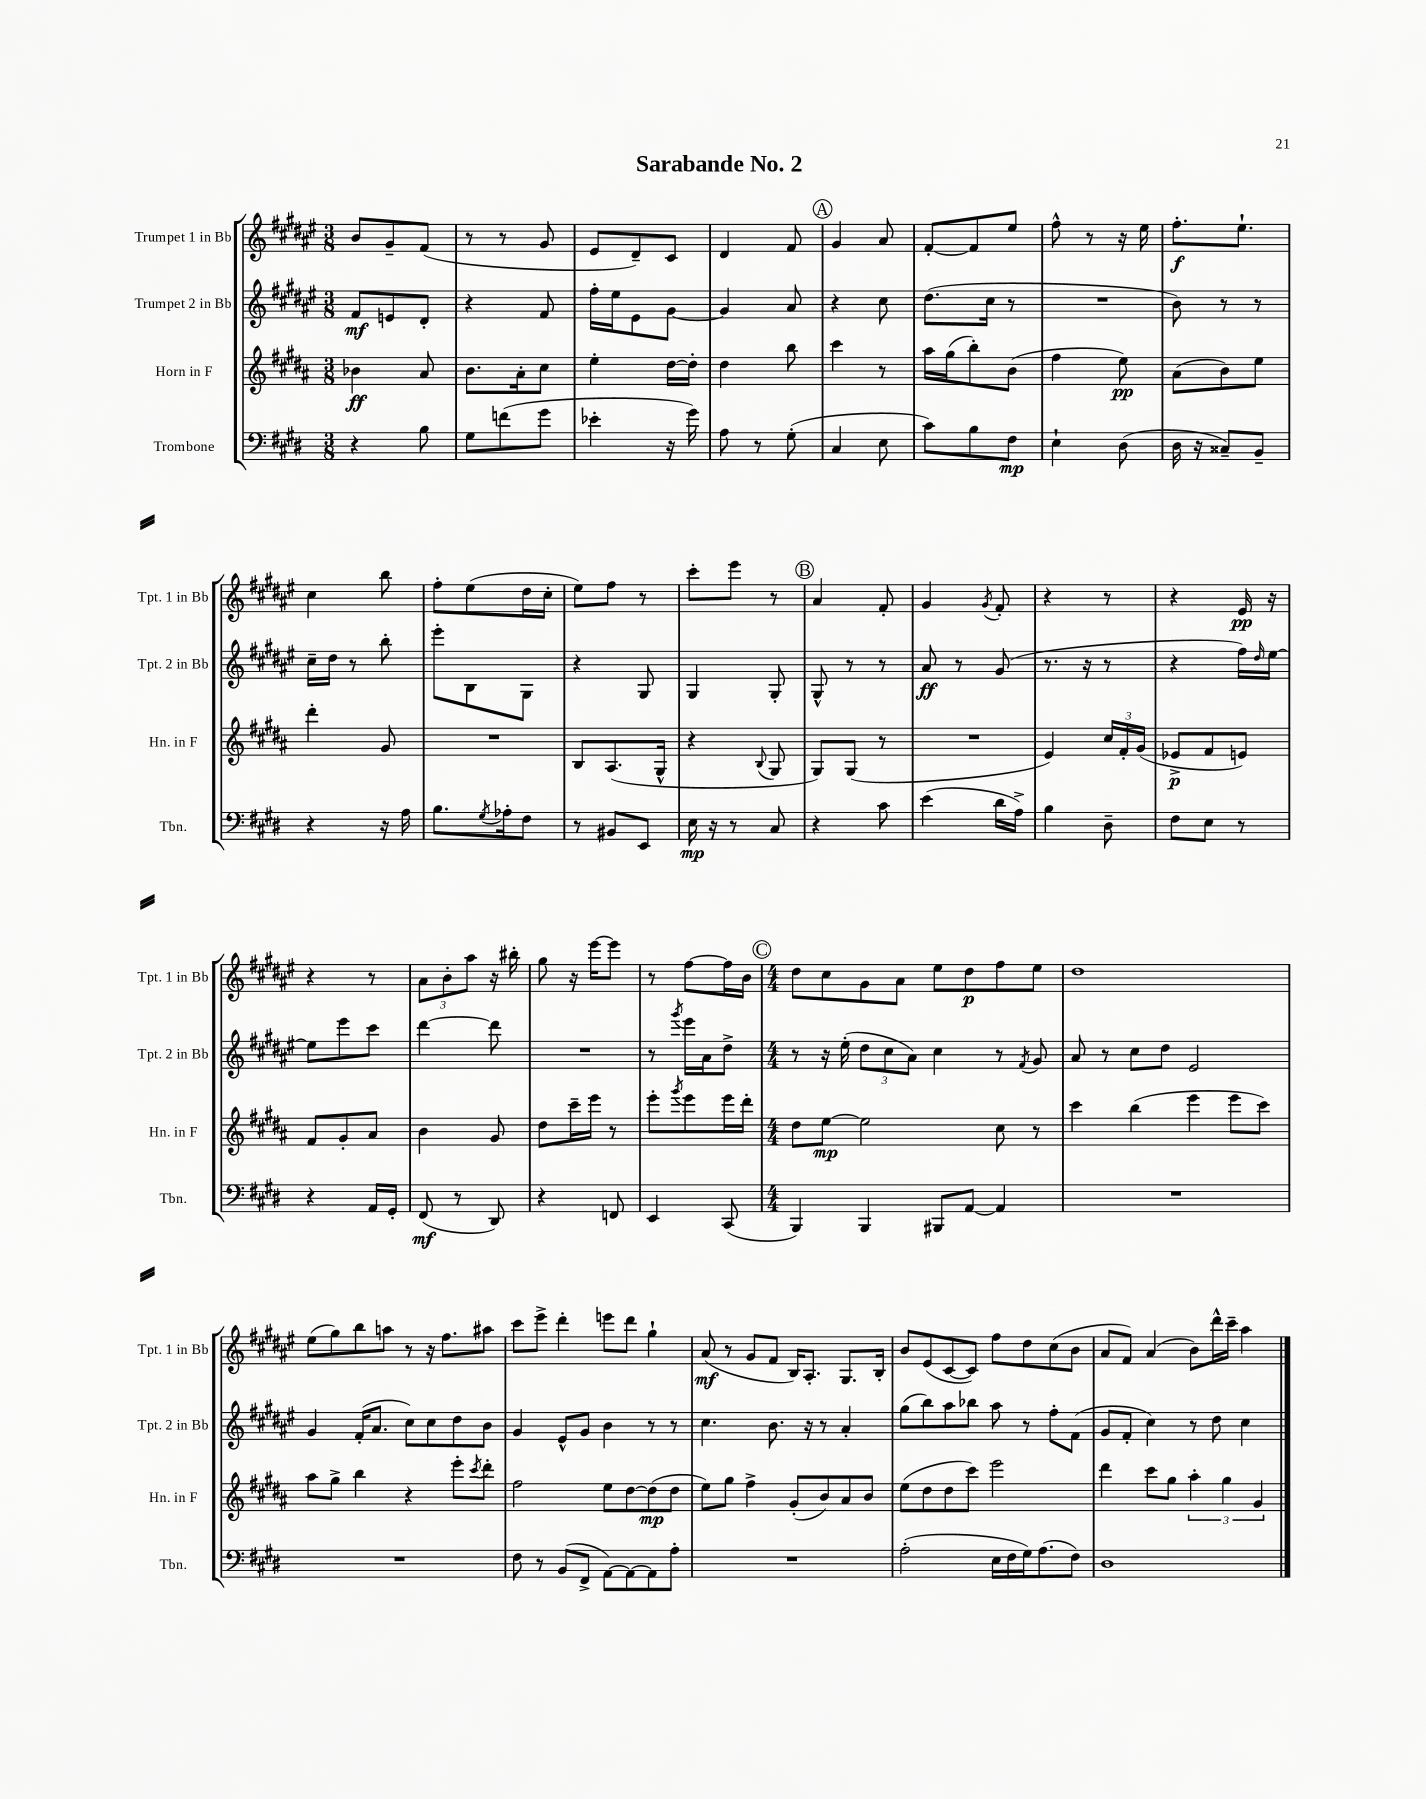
\header { title = "Sarabande No. 2" }
<<
\new StaffGroup <<
\new Staff = "s0" \with { instrumentName = "Trumpet 1 in Bb" shortInstrumentName = "Tpt. 1 in Bb" } {
    \clef treble \key fis \major \numericTimeSignature \time 3/8
    b'8 gis'8-- fis'8( |
    r8 r8 gis'8 |
    eis'8 dis'8--) cis'8 |
    dis'4 fis'8 |
    \mark \markup { \circle "A" } gis'4 ais'8 |
    fis'8~-. fis'8 eis''8 |
    fis''8-^ r8 r16 eis''16 |
    fis''8.-.\f eis''8.-! |
    cis''4 b''8 |
    fis''8-. eis''8( dis''16 cis''16-. |
    eis''8) fis''8 r8 |
    cis'''8-. eis'''8 r8 |
    \mark \markup { \circle "B" } ais'4 fis'8-. |
    gis'4 \acciaccatura { gis'8 } fis'8-. |
    r4 r8 |
    r4 eis'16\pp r16 |
    r4 r8 |
    \tuplet 3/2 { ais'8 b'8-. ais''8 } r16 bis''16-. |
    gis''8 r16 eis'''16~ eis'''8 |
    r8 fis''8~ fis''16 b'16 |
    \mark \markup { \circle "C" } \numericTimeSignature \time 4/4 dis''8 cis''8 gis'8 ais'8 eis''8 dis''8\p fis''8 eis''8 |
    dis''1 |
    eis''8( gis''8) b''8 a''8 r8 r16 fis''8. ais''8 |
    cis'''8 eis'''8-> dis'''4-. e'''8 dis'''8 gis''4-! |
    ais'8\mf( r8 gis'8 fis'8 b16) ais8.-. gis8. b16-. |
    b'8 eis'8( cis'8~ cis'8) fis''8 dis''8 cis''8( b'8 |
    ais'8 fis'8) ais'4( b'8) dis'''16-^ cis'''16-- ais''4 \bar "|." |
}
\new Staff = "s1" \with { instrumentName = "Trumpet 2 in Bb" shortInstrumentName = "Tpt. 2 in Bb" } {
    \clef treble \key fis \major \numericTimeSignature \time 3/8
    fis'8\mf e'8 dis'8-. |
    r4 fis'8 |
    fis''16-. eis''16 eis'8 gis'8~ |
    gis'4 ais'8 |
    \mark \markup { \circle "A" } r4 cis''8 |
    dis''8.( cis''16 r8 |
    R4. |
    b'8) r8 r8 |
    cis''16-- dis''16 r8 b''8-. |
    eis'''8-. b8 gis8 |
    r4 gis8 |
    gis4 gis8-. |
    \mark \markup { \circle "B" } gis8-^ r8 r8 |
    ais'8\ff r8 gis'8( |
    r8. r16 r8 |
    r4 fis''16) \grace { dis''16 } eis''16~ |
    eis''8 eis'''8 cis'''8 |
    dis'''4~ dis'''8 |
    R4. |
    r8 \acciaccatura { gis'''8 } eis'''16 ais'16 dis''8-> |
    \mark \markup { \circle "C" } \numericTimeSignature \time 4/4 r8 r16 eis''16-.( \tuplet 3/2 { dis''8 cis''8 ais'8) } cis''4 r8 \acciaccatura { fis'8 } gis'8 |
    ais'8 r8 cis''8 dis''8 eis'2 |
    gis'4 fis'16-.( ais'8. cis''8) cis''8 dis''8 b'8 |
    gis'4 eis'8-^ gis'8 b'4 r8 r8 |
    cis''4. b'8. r16 r8 ais'4-. |
    gis''8( b''8) ais''8 bes''8 ais''8 r8 fis''8-. fis'8( |
    gis'8 fis'8-. cis''4) r8 dis''8 cis''4 \bar "|." |
}
\new Staff = "s2" \with { instrumentName = "Horn in F" shortInstrumentName = "Hn. in F" } {
    \clef treble \key b \major \numericTimeSignature \time 3/8
    bes'4\ff ais'8 |
    b'8. ais'16-. cis''8 |
    e''4-. dis''16~ dis''16-. |
    dis''4 b''8 |
    \mark \markup { \circle "A" } cis'''4 r8 |
    ais''16 gis''16( b''8-.) b'8( |
    fis''4 e''8\pp) |
    ais'8( b'8) e''8 |
    dis'''4-. gis'8 |
    R4. |
    b8 ais8.( gis16-^ |
    r4 \appoggiatura { b8 } gis8 |
    \mark \markup { \circle "B" } gis8) gis8( r8 |
    R4. |
    e'4) \tuplet 3/2 { cis''16 fis'16-. gis'16( } |
    ees'8->\p fis'8 e'8) |
    fis'8 gis'8-. ais'8 |
    b'4 gis'8 |
    dis''8 cis'''16-- e'''16 r8 |
    e'''8-. \acciaccatura { gis'''8 } e'''8 e'''16 dis'''16-. |
    \mark \markup { \circle "C" } \numericTimeSignature \time 4/4 dis''8 e''8~\mp e''2 cis''8 r8 |
    cis'''4 b''4( e'''4 e'''8 cis'''8) |
    ais''8 gis''8-> b''4 r4 e'''8-. \acciaccatura { cis'''8 } dis'''8-. |
    fis''2 e''8 dis''8~ dis''8\mp( dis''8 |
    e''8) gis''8 fis''4-> gis'8-.( b'8) ais'8 b'8 |
    e''8( dis''8 dis''8 cis'''8) e'''2 |
    dis'''4 cis'''8 gis''8 \tuplet 3/2 { ais''4-. gis''4 gis'4 } \bar "|." |
}
\new Staff = "s3" \with { instrumentName = "Trombone" shortInstrumentName = "Tbn." } {
    \clef bass \key e \major \numericTimeSignature \time 3/8
    r4 b8 |
    gis8 f'8( gis'8 |
    ees'4-. r16 gis'16) |
    a8 r8 gis8-.( |
    \mark \markup { \circle "A" } cis4 e8 |
    cis'8) b8 fis8\mp |
    e4-! dis8( |
    dis16 r16 cisis8--) b,8-- |
    r4 r16 a16 |
    b8. \acciaccatura { gis8 } aes16-. fis8 |
    r8 bis,8 e,8 |
    e16\mp r16 r8 cis8 |
    \mark \markup { \circle "B" } r4 cis'8 |
    e'4( dis'16 a16->) |
    b4 dis8-- |
    fis8 e8 r8 |
    r4 a,16 gis,16-. |
    fis,8\mf( r8 dis,8) |
    r4 f,8 |
    e,4 cis,8( |
    \mark \markup { \circle "C" } \numericTimeSignature \time 4/4 b,,4) b,,4 bis,,8 a,8~ a,4 |
    R1 |
    R1 |
    fis8 r8 b,8( fis,8-> a,8~) a,8~ a,8 a8-. |
    R1 |
    a2-.( e16 fis16 gis16) a8.( fis8) |
    dis1 \bar "|." |
}
>>
>>
\layout { \context { \Score \remove "Bar_number_engraver" } }
